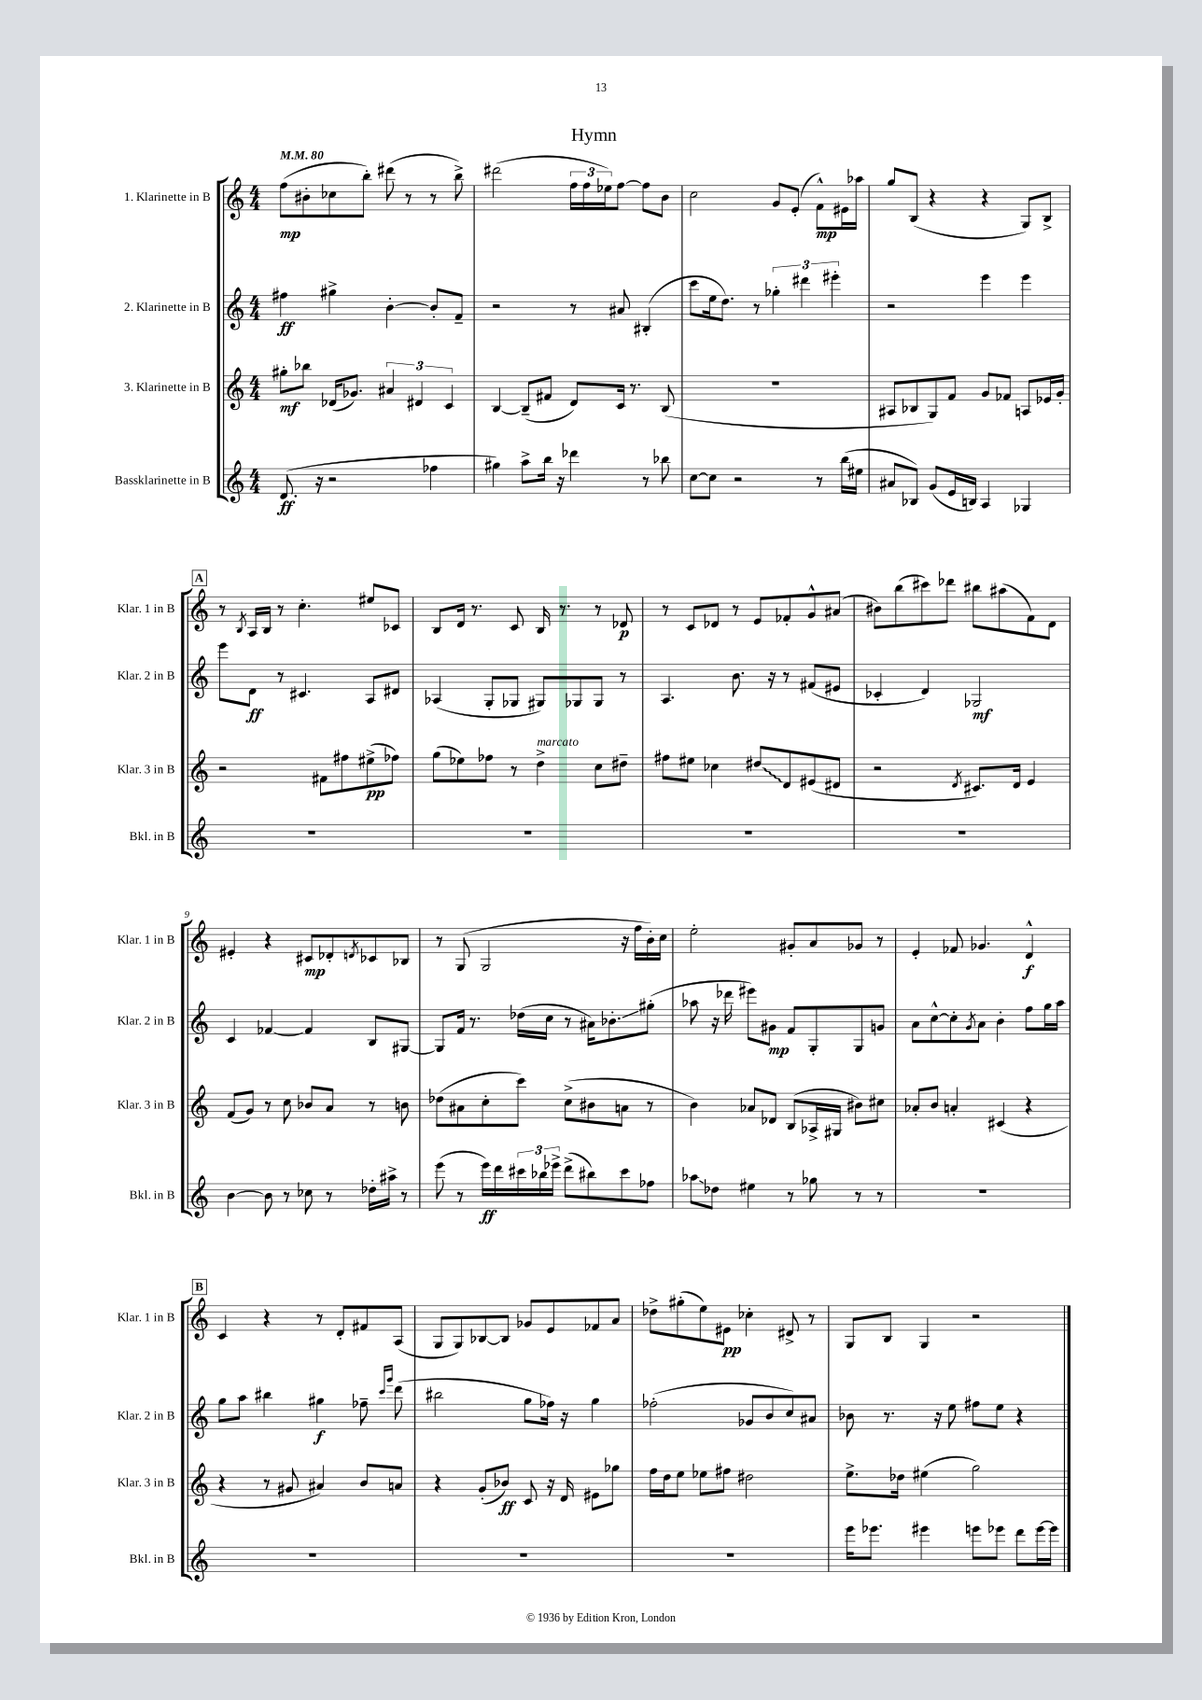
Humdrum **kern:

**kern	**kern	**kern	**kern
*staff4	*staff3	*staff2	*staff1
*clefG2	*clefG2	*clefG2	*clefG2
*k[]	*k[]	*k[]	*k[]
*M4/4	*M4/4	*M4/4	*M4/4
*MM80	*MM80	*MM80	*MM80
(8.d	8gg#'	4ff#	(8ff
.	8bb-	.	8b#'
16r	.	.	.
2r	(16d-	4gg#^	8cc-
.	8.g-)	.	.
.	.	.	8bb')
.	6a#	[4b'	(8ddd#
.	.	.	8r
.	6d#	.	.
4ff-	.	8b']	8r
.	6c	.	.
.	.	8f~	8bb^)
=	=	=	=
4gg#)	[4B	2r	(2ddd#
8aa^	(8B~]	.	.
16bb	8f#	.	.
16r	.	.	.
4ddd-	8d)	8r	24ff
.	.	.	24ff
.	.	.	24ee-)
.	16c	8a#	[8ff
.	8.r	.	.
8r	.	(4B#'	8ff]
8bb-	(8B	.	8b
=	=	=	=
[8cc	1r	8ccc	2cc
8cc]	.	16ee	.
.	.	8.dd)	.
2r	.	.	.
.	.	8r	.
.	.	6gg-'	8g
.	.	.	(8e'
.	.	6ddd#	.
8r	.	.	8f^^)
.	.	6eee#'	.
(16bb	.	.	16e#
16ee#	.	.	16aa-
=	=	=	=
8a#	8A#	2r	8gg
8B-)	8B-	.	(8B
(8g	8G)	.	4r
16e	8f	.	.
16B)	.	.	.
4A	8g	4eee	4r
.	8f-	.	.
4G-	8A	4eee	8G)
.	16e-	.	8B^
.	16g'	.	.
=	=	=	=
1r	2r	8eee	8r
.	.	.	8qB
.	.	8d	16A
.	.	.	16B
.	.	8r	8r
.	.	4.c#	4.cc'
.	8f#	.	.
.	8ff#	.	.
.	(8ee#^	8A	8ee#
.	8ff-)	8d#	8c-
=	=	=	=
1r	(8gg	(4A-	8B
.	8ee-)	.	16d
.	.	.	8.r
.	8ff-	8G'	.
.	8r	8G-	8c
.	4dd^	8G#)	16B
.	.	.	8.r
.	.	8G-	.
.	8cc	8G-	8r
.	8dd#~	8r	8d-
=	=	=	=
1r	8ff#	4.A	8r
.	8ee#	.	8c
.	4cc-	.	8d-
.	.	8.b	8r
.	8dd#	.	8e
.	.	16r	.
.	8d	8r	8f-'
.	(8e#	(8f#	8g^^
.	8d#	8e#	(8a#
=	=	=	=
1r	2r	4c-'	8b#)
.	.	.	(8bb
.	.	4d)	8ccc#)
.	.	.	8ddd-
.	8qd	.	.
.	8.c#)	2G-	8bb#
.	.	.	(8aa#
.	16d	.	.
.	4e	.	8f)
.	.	.	8d
=	=	=	=
[4b	(8f	4c	4e#'
.	8g)	.	.
8b]	8r	[4f-	4r
8r	8cc	.	.
8cc-	8b-	4f-]	8c#
8r	8a	.	8d-'
.	.	.	8qd
16dd-'	8r	8B	8c-
16aa#^	.	.	.
8r	8b	[8G#	8B-
=	=	=	=
(8eee	(8dd-	8G#]	8r
8r	8a#	16f	(8G
.	.	8.r	.
16eee)	8cc'	.	2G
16ddd	.	.	.
24ccc#	8ccc)	(16dd-	.
24bb-	.	.	.
.	.	16cc	.
24eee-^	.	.	.
(8ddd^	(8cc^	8r	.
8bb#)	8b#	16a#)	.
.	.	8.b-'	.
8ccc#	8a	.	16r
.	.	.	16ff
8ff-	8r	(8gg#'	16b')
.	.	.	16cc
=	=	=	=
8aa-	4b)	8aa-	2ee'
8dd-	.	16r	.
.	.	16ddd-	.
4ee#	8a-	8eee#)	.
.	8d-	8g#	.
8r	(8B	8f	8g#'
8gg-	16A-^	8G'	8a
.	16G#	.	.
8r	8b#)	8G	8g-
8r	8cc#	8g	8r
=	=	=	=
1r	8a-'	8a	4e'
.	8b	[8cc^^	.
.	4a'	8cc']	8f-
.	.	8qg	.
.	.	8a	4.g-
.	(4c#	4b'	.
.	4r	8ff	4d^^
.	.	16gg	.
.	.	16aa	.
=	=	=	=
1r	4r	8gg	4c
.	.	8aa	.
.	8r	4bb#	4r
.	8g#	.	.
.	4a#)	4gg#	8r
.	.	.	8d'
.	8b	8ff-~	8f#
.	.	16qqccc	.
.	.	16qqggg	.
.	8a	(8ddd	(8A
=	=	=	=
1r	4r	2bb#	8G
.	.	.	8G)
.	(8g'	.	[8B-
.	8b-)	.	8B-]
.	8c	8gg	8g-
.	16r	16ff-)	8e
.	16d	16r	.
.	8e#	4gg	8f-
.	8gg-	.	8a
=	=	=	=
1r	16ff	(2ff-'	8dd-^
.	16dd	.	.
.	8ee	.	(8gg#'
.	8ee-	.	8ee)
.	8ff#	.	8e#
.	2dd#	8g-	4cc-'
.	.	8b	.
.	.	8cc)	8d#^
.	.	8a#	8r
=	=	=	=
16eee	8.ee^	8b-	8G
8.eee-	.	.	.
.	.	8.r	8B
.	16dd-	.	.
4eee#	(4ee#	.	4G
.	.	16r	.
.	.	8ee	.
8eee	2gg)	8ff#	2r
8eee-	.	8ee	.
8ddd	.	4r	.
[16eee-	.	.	.
16eee-]	.	.	.
==	==	==	==
*-	*-	*-	*-
